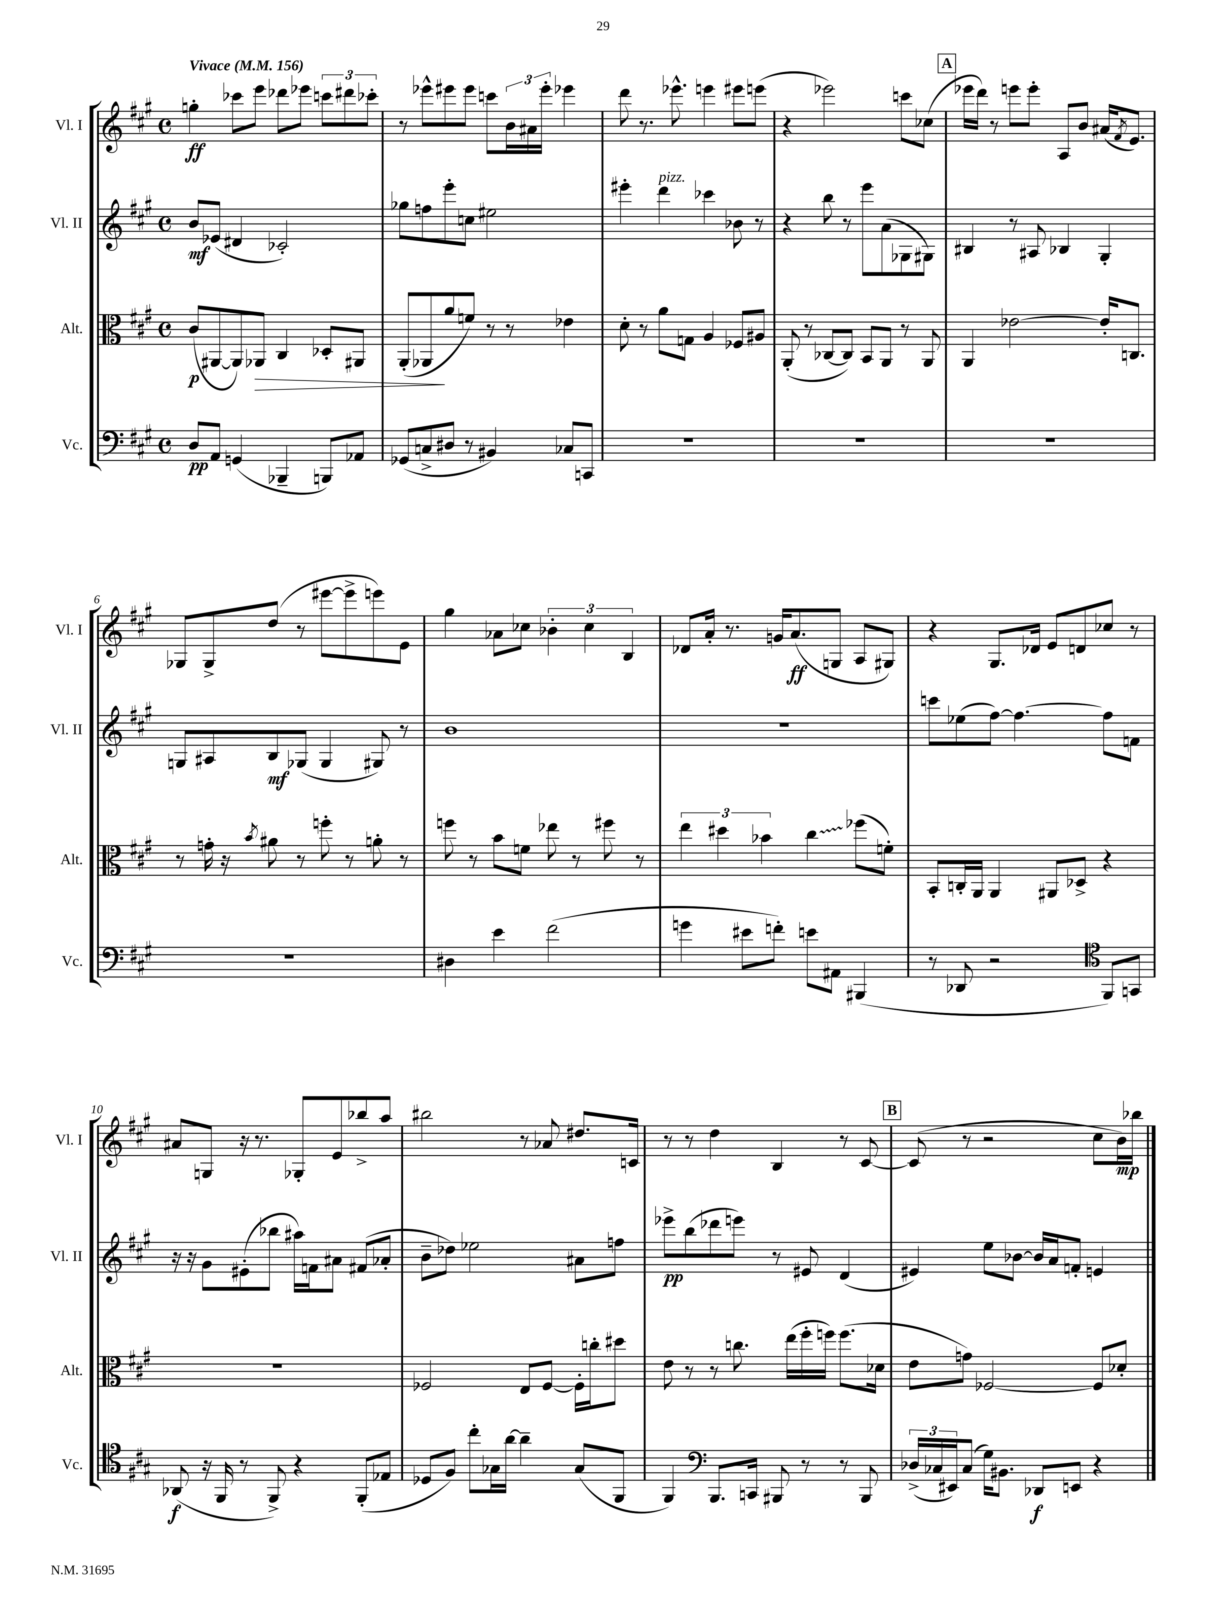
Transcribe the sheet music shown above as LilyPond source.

<<
\new StaffGroup <<
\new Staff = "s0" \with { instrumentName = "Vl. I" shortInstrumentName = "Vl. I" } {
    \clef treble \key a \major \defaultTimeSignature \time 4/4 \tempo "Vivace" 4 = 156
    g''4-.\ff ces'''8 e'''8 des'''8 ees'''8 \tuplet 3/2 { c'''8 dis'''8 ces'''8-. } |
    r8 ees'''8-^ eis'''8 eis'''8 c'''8 \tuplet 3/2 { b'16 ais'16 eis'''16-. } ees'''4 |
    d'''8 r8. ees'''8.-^ e'''4 eis'''8 e'''8( |
    r4 ees'''2) c'''8 ces''8( |
    \mark \markup { \box "A" } ees'''16 d'''16) r8 e'''8 e'''8-. a8 b'8 ais'16( \acciaccatura { fis'8 } e'8.) |
    ges8 ges8-> d''8( r8 eis'''8~ eis'''8-> e'''8) e'8 |
    gis''4 aes'8 ces''8 \tuplet 3/2 { bes'4-. ces''4 b4 } |
    des'8 a'16-. r8. g'16 a'8.\ff( g8 a8 gis8) |
    r4 gis8. des'16 e'8 d'8 ces''8 r8 |
    ais'8 g8 r16 r8. ges8-. e'8 bes''8-> a''8 |
    bis''2 r8 aes'8 dis''8. c'16 |
    r8 r8 d''4 b4 r8 cis'8~ |
    \mark \markup { \box "B" } cis'8( r8 r2 cis''8 b'16\mp) bes''16 \bar "|." |
}
\new Staff = "s1" \with { instrumentName = "Vl. II" shortInstrumentName = "Vl. II" } {
    \clef treble \key a \major \defaultTimeSignature \time 4/4
    b'8\mf ees'8( dis'4 ces'2-.) |
    ges''8 f''8 e'''8-. c''8 eis''2 |
    eis'''4-. d'''4^\markup { \italic "pizz." } ces'''4 bes'8 r8 |
    r4 b''8 r8 e'''8 a'8( ges8 gis8) |
    \mark \markup { \box "A" } bis4 r8 ais8 bes4 gis4-. |
    g8 ais8 b8\mf ges8( ges4 gis8) r8 |
    b'1 |
    R1 |
    c'''8 ees''8( fis''8~) fis''4.~ fis''8 f'8 |
    r16 r16 gis'8 eis'8-.( bes''8 ais''16) f'16 ais'8 fis'8( aes'8-. |
    b'8-- des''8) ees''2 ais'8 f''8 |
    ees'''8->\pp b''8( des'''8 e'''8) r8 eis'8 d'4( |
    \mark \markup { \box "B" } eis'4) e''8 bes'8~ bes'16 a'16 f'8-. e'4 \bar "|." |
}
\new Staff = "s2" \with { instrumentName = "Alt." shortInstrumentName = "Alt." } {
    \clef alto \key a \major \defaultTimeSignature \time 4/4
    cis'8\p( ais,8~ ais,8) aes,8\> cis4 des8-. ais,8 |
    a,8-.( aes,8\! a'8 f'8) r8 r8 ees'4 |
    d'8-. r8 a'8 g8 a4 fes8 ais8 |
    a,8-.( r8 ces8~ ces8) b,8 a,8 r8 a,8 |
    \mark \markup { \box "A" } a,4 ees'2~ ees'16-. c8. |
    r8 g'16-. r16 \acciaccatura { b'8 } ais'8 r8 f''8-. r8 a'8-. r8 |
    f''8 r8 b'8 f'8 ees''8 r8 fis''8 r8 |
    \tuplet 3/2 { e''4 dis''4 bes'4 } \once \override Glissando.style = #'zigzag cis''4\glissando fes''8( f'8-.) |
    b,8-. c16-. a,16 a,4 ais,8 des8-> r4 |
    R1 |
    fes2 e8 fes8~ fes16-. c''16-. dis''8 |
    e'8 r8 r8 c''8. e''16( fis''16-. f''16) f''8.( des'16 |
    \mark \markup { \box "B" } e'8 g'8) fes2~ fes8 des'8-. \bar "|." |
}
\new Staff = "s3" \with { instrumentName = "Vc." shortInstrumentName = "Vc." } {
    \clef bass \key a \major \defaultTimeSignature \time 4/4
    d8\pp a,8 g,4( bes,,4-- b,,8) aes,8 |
    ges,8( c8-> dis8 r8 bis,4) ces8 c,8 |
    R1 |
    R1 |
    \mark \markup { \box "A" } R1 |
    R1 |
    dis4 e'4 fis'2( |
    g'4 eis'8 f'8-.) e'8 ais,8 bis,,4( |
    r8 des,8 r2 \clef tenor fis,8) g,8 |
    aes,8\f( r16 fis,16 r8 fis,8->) r4 fis,8-.( ees8 |
    des8 fis8) cis''8-. ges16 a'16~ a'4-- ges8( fis,8 |
    fis,4) \clef bass b,,8. c,16 bis,,8 r8 r8 bis,,8 |
    \mark \markup { \box "B" } \tuplet 3/2 { des16->( ces16 eis,16) } ces8( gis16) bis,8. des,8\f e,8 r4 \bar "|." |
}
>>
>>
